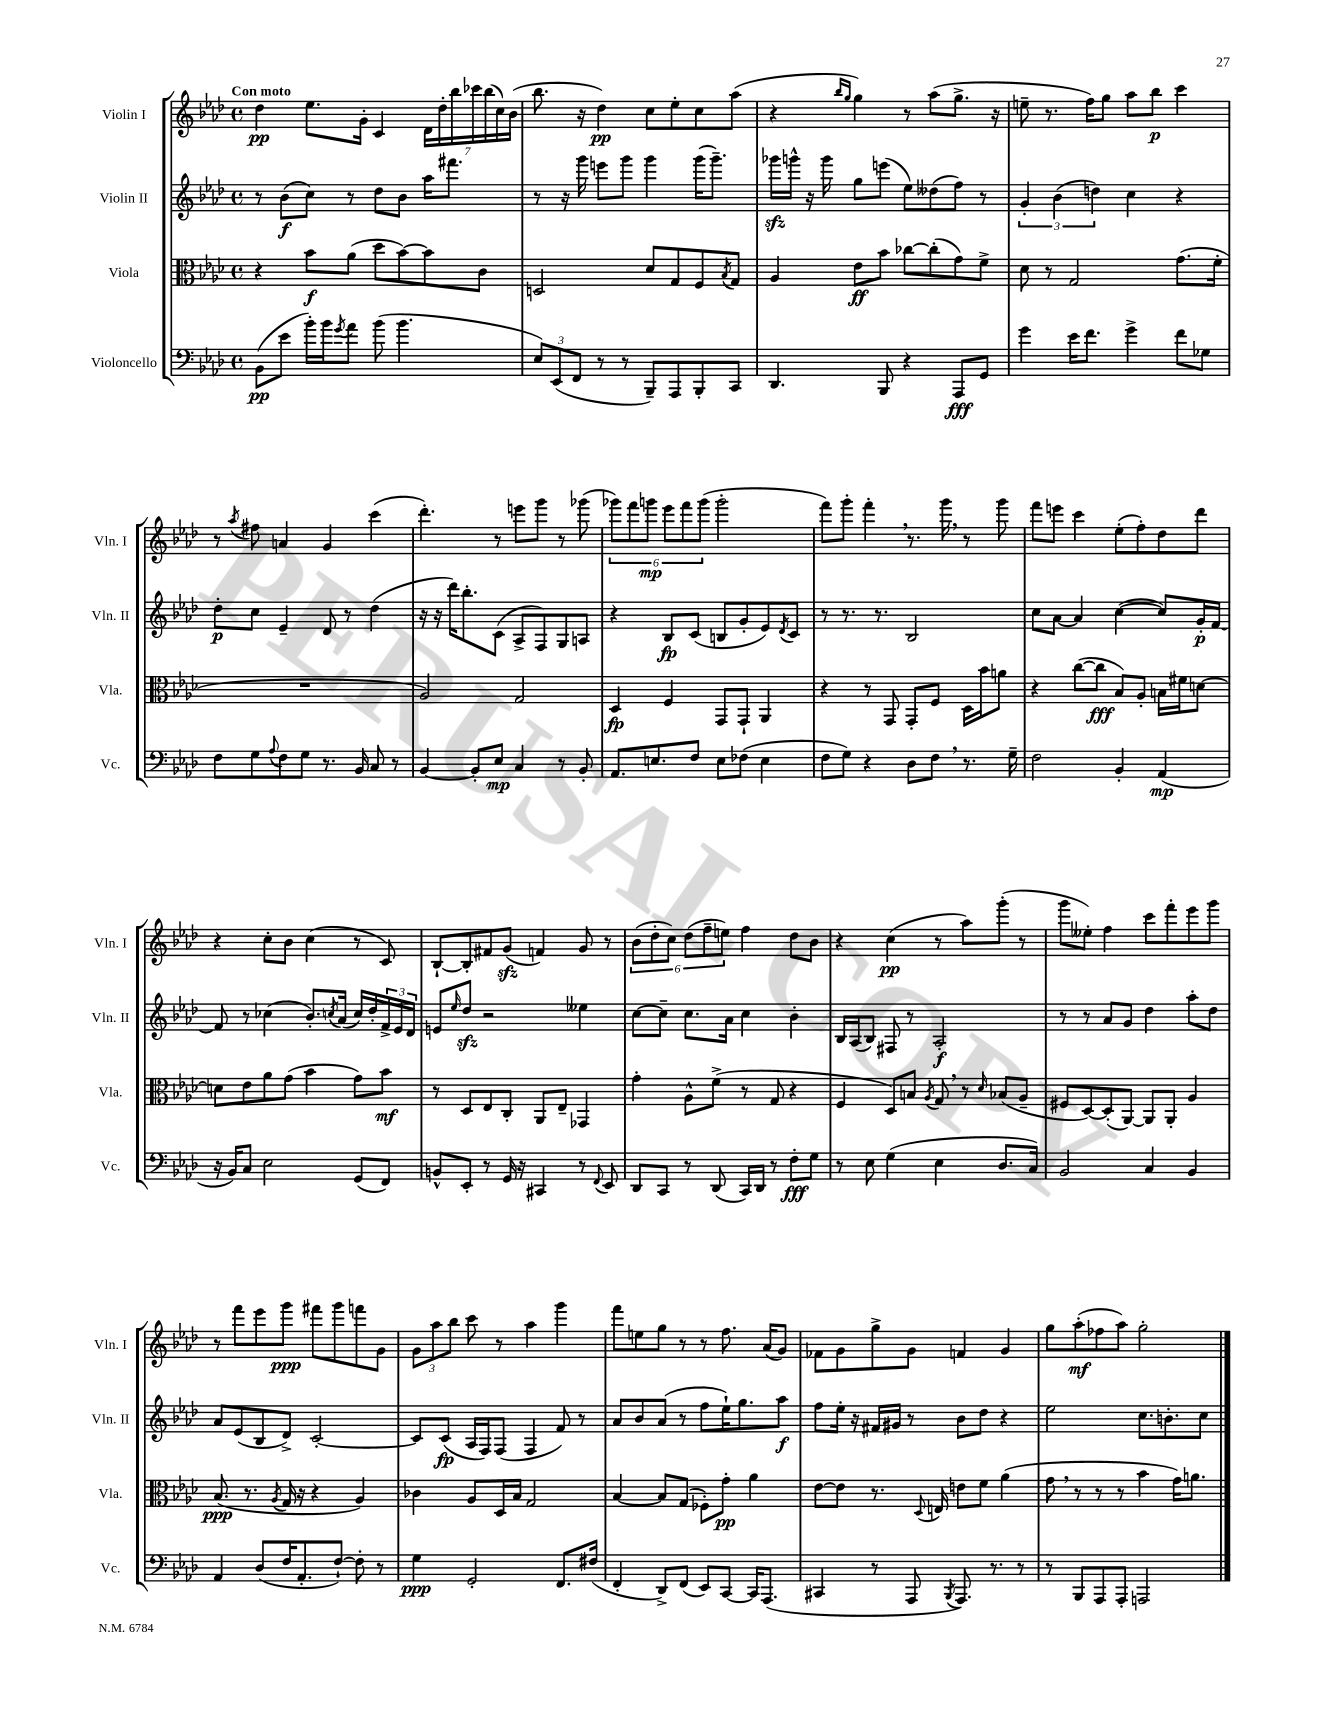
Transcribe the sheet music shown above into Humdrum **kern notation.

**kern	**kern	**kern	**kern
*staff4	*staff3	*staff2	*staff1
*clefF4	*clefC3	*clefG2	*clefG2
*k[b-e-a-d-]	*k[b-e-a-d-]	*k[b-e-a-d-]	*k[b-e-a-d-]
*M4/4	*M4/4	*M4/4	*M4/4
*met(c)	*met(c)	*met(c)	*met(c)
(8BB-\L	4r	8r	4dd-\
8e-\J	.	(8b-\L	.
16b-'\LL)	8b-\L	8cc\J)	8.ee-\L
16b-\J	.	.	.
8qg/	.	.	.
8a-\J	(8a-\J	8r	.
.	.	.	16g'\Jk
(8b-\	8dd-\L	8dd-\L	4c/
4.b-\	[8b-\)	8b-\J	.
.	8b-\]	16aa-\LK	28d-\LL
.	.	.	28dd-'\
.	.	8.fff#\J	.
.	.	.	28bb-\
.	.	.	28ccc-\
.	8c\J	.	.
.	.	.	(28bb-\
.	.	.	28cc\)
.	.	.	(28b-\JJ
=	=	=	=
12E-/L)	2D/	8r	8.bb-\
(12EE-/	.	.	.
.	.	16r	.
12FF/J	.	.	.
.	.	16ggg\	16r
8r	.	8eee\L	4dd-\)
8r	.	8ggg\J	.
8BBB-~/L)	8d-/L	4ggg\	8cc\L
8AAA-/	8G/	.	8ee-'\
8BBB-'/	8F/	(16ggg\LK	8cc\
.	.	8.ggg~\J)	.
.	8qB-/	.	.
8CC/J	8G/J	.	(8aa-\J
=	=	=	=
4.DD-/	4A-/	16ggg-\LL	4r
.	.	16ggg^^\JJ	.
.	.	16r	.
.	.	16ggg\	.
.	.	.	16qqbb-/LL
.	.	.	16qqgg/JJ
.	8e-\L	8gg\L	4gg\)
8BBB-/	8b-\J	(8eee\J	.
4r	[8cc-\L	8ee-\L)	8r
.	(8cc-'\]	(8dd--\	(8aa-\L
8AAA-/L	8g\)	8ff\J)	8.gg^\J
8GG/J	8f^\J	8r	.
.	.	.	16r
=	=	=	=
4g\	8d-\	6g'/	8ee~\
.	8r	.	8.r
.	.	(6b-\	.
16e-\LK	2G/	.	.
8.f\J	.	.	16ff\LK)
.	.	6dd\)	.
.	.	.	8gg\J
4g^\	.	4cc\	8aa-\L
.	.	.	8bb-\J
8f\L	(8.g\L	4r	4ccc\
8G-\J	.	.	.
.	16f'\Jk	.	.
=	=	=	=
8F\L	1r	8dd-'\L	8r
.	.	.	8qaa-/
8G\	.	8cc\J	8ff#\
8qqA-/	.	.	.
8F\	.	4e-~/	4a/
8G\J	.	.	.
8.r	.	8d-/	4g/
.	.	8r	.
16BB-/	.	.	.
8C/	.	(4dd-\	(4ccc\
8r	.	.	.
=	=	=	=
[4BB-/	2A-/)	16r	4.ddd-'\)
.	.	16r	.
.	.	16ddd-\LK)	.
.	.	8.bb-'\	.
8BB-'/]L	.	.	.
8E-/J	.	(8c\J	8r
4C/	2G/	8A-^/L	8eee\L
.	.	8F/)	8ggg\J
8r	.	8G/	8r
8BB-'/	.	8A/J	(8ggg-\
=	=	=	=
8.AA-/L	4D-/	4r	12ggg-\L)
.	.	.	12fff\
.	.	.	12ggg\J
8.E/	.	.	.
.	4F/	8B-/L	12eee-\L
.	.	.	12fff\
8F/J	.	(8c/J	.
.	.	.	(12ggg\J
8E\L	8GG/L	8B/L	2ggg'\
(8F-\J	8GG`/J	8g'/	.
4E\	4AA-/	8e-/)	.
.	.	8qd-/	.
.	.	8c/J	.
=	=	=	=
8F\L	4r	8r	8fff\L)
8G\J)	.	8.r	8ggg'\J
4r	8r	.	4fff'\
.	.	8.r	.
.	8GG/	.	.
8D-\L	8GG'/L	2B-/	8.r
8F\J	8F/J	.	.
.	.	.	16ggg\
8.r	16D-\LL	.	8r
.	16b-\J	.	.
.	8a\J	.	8ggg\
16G~\	.	.	.
=	=	=	=
2F\	4r	8cc\L	8fff\L
.	.	[8a-\J	8eee\J
.	([8cc\L	4a-/]	4ccc\
.	8cc\]J	.	.
4BB-'/	8B-/L)	([4cc\	(8ee-'\L
.	8A-'/J	.	8ff'\)
(4AA-/	16B\LL	8cc/]L)	8dd-\
.	16f#\J	.	.
.	[8d\J	16g'/L	8ddd-\J
.	.	[16f/JJ	.
=	=	=	=
16r	8d\]L	8f/]	4r
16BB-/LK)	.	.	.
8C/J	8e-\	8r	.
2E-\	8a-\	(4cc-\	8cc'\L
.	(8g\J	.	8b-\J
.	4b-\	8.b-'/L)	(4cc\
.	.	8qcc/	.
.	.	(16a-/Jk	.
(8GG/L	8g\L)	16cc/LL)	8r
.	.	16dd-'/	.
8FF/J)	8b-\J	24f^/	8c/)
.	.	24e-/	.
.	.	24d-/JJ	.
=	=	=	=
8BB^^/L	8r	8e/L	[8B-`/L
.	.	16qqee-/	.
8EE-'/J	8D-/L	8dd-/J	8B-'/]
8r	8E-/	2r	8f#/
16GG/	8C'/J	.	(8g/J
16r	.	.	.
4CC#/	8AA-/L	.	4f/)
.	8E-~/J	.	.
8r	4GG-/	4ee--\	8g/
8qqFF/	.	.	.
8EE-/	.	.	8r
=	=	=	=
8DD-/L	4g'\	[8cc\L	(12b-\L
.	.	.	12dd-'\
8CC/J	.	8cc~\]J	.
.	.	.	12cc\J)
8r	8A-^^\L	8.cc\L	(12dd-\L
.	.	.	12ff~\
(8DD-/	(8f^\J	.	.
.	.	.	12ee\J)
.	.	16a-\Jk	.
16CC/LL)	8r	4cc\	4ff\
16DD-/JJ	.	.	.
8r	8G/	.	.
8F'\L	4r	4b-'\	8dd-\L
8G\J	.	.	8b-\J
=	=	=	=
8r	4F/	16B-/LL	4r
.	.	(16A-/J	.
8E-\	.	8B-/J)	.
(4G\	8D-/L)	8F#/	(4cc\
.	8B/J	8r	.
.	8qA-/	.	.
4E-\	8G/	2A-'/	8r
.	8r	.	8aa-\L)
.	16qqd-/	.	.
8.D-/L	(8B-/L	.	(8ggg'\J
.	8A-~/J	.	8r
16C/Jk)	.	.	.
=	=	=	=
2BB-/	8F#/L	8r	8ggg\L
.	[8D-/)	8r	8ee--'\J)
.	(8D-'/]	8a-/L	4ff\
.	[8AA-/J)	8g/J	.
4C/	8AA-/]L	4dd-\	8ccc\L
.	8AA-'/J	.	8fff'\
4BB-/	4A-/	8aa-'\L	8eee-\
.	.	8dd-\J	8ggg\J
=	=	=	=
4AA-/	(8.B-/	8a-/L	8r
.	.	(8e-/	8fff\L
.	8.r	.	.
(8D-/L	.	8B-/	8eee-\
.	8qA-/	.	.
16F/K	16G/	8d-^/J)	8ggg\J
8.AA-'/	16r	.	.
.	4r	[2c'/	8fff#\L
[8F`/J)	.	.	8ggg\
8F'\]	4A-/)	.	8fff\
8r	.	.	8g\J
=	=	=	=
4G\	4c-\	8c/]L	12g\L
.	.	.	12aa-\
.	.	(8c/J	.
.	.	.	12bb-\J
2GG'/	8A-/L	16A-/LL	8ccc\
.	.	16F/J)	.
.	16D-/L	(8F/J	8r
.	16B-/JJ	.	.
.	2G/	4F/	4aa-\
8.FF/L	.	8f/)	4ggg\
.	.	8r	.
(16F#/Jk	.	.	.
=	=	=	=
4FF'/	[4B-/	8a-/L	8fff\L
.	.	8b-/	8ee\
8DD-^/L)	8B-/]L	(8a-/J	8gg\J
(8FF/J	(8G/J	8r	8r
8EE-/L)	8F-'\L)	8ff\L	8r
[8CC/J	8g'\J	16ee-`\K)	8.ff\
.	.	8.gg\	.
16CC/]LK	4a-\	.	.
(8.AAA-/J	.	.	(16a-/LK
.	.	8aa-\J	8g/J)
=	=	=	=
4CC#/	[8e-\L	8ff\L	8f-\L
.	8e-\]J	16ee-'\Jk	8g\
.	.	16r	.
8r	8.r	16f#/LL	8gg^\
.	.	16g#/JJ	.
8AAA-/	.	8r	8g\J
.	8qqD-/	.	.
.	16E/	.	.
8qBBB-/	.	.	.
8.AAA-/)	8e\L	8b-\L	4f/
.	8f\J	8dd-\J	.
8.r	.	.	.
.	(4a-\	4r	4g/
8r	.	.	.
=	=	=	=
8r	8g\	2ee-\	8gg\L
8BBB-/L	8r	.	(8aa-'\
8AAA-/	8r	.	8ff-\
8AAA-'/J	8r	.	8aa-\J)
2AAA/	4b-\	8.cc\L	2gg'\
.	.	8.b'\	.
.	16g\LK)	.	.
.	8.a\J	.	.
.	.	8cc\J	.
==	==	==	==
*-	*-	*-	*-
